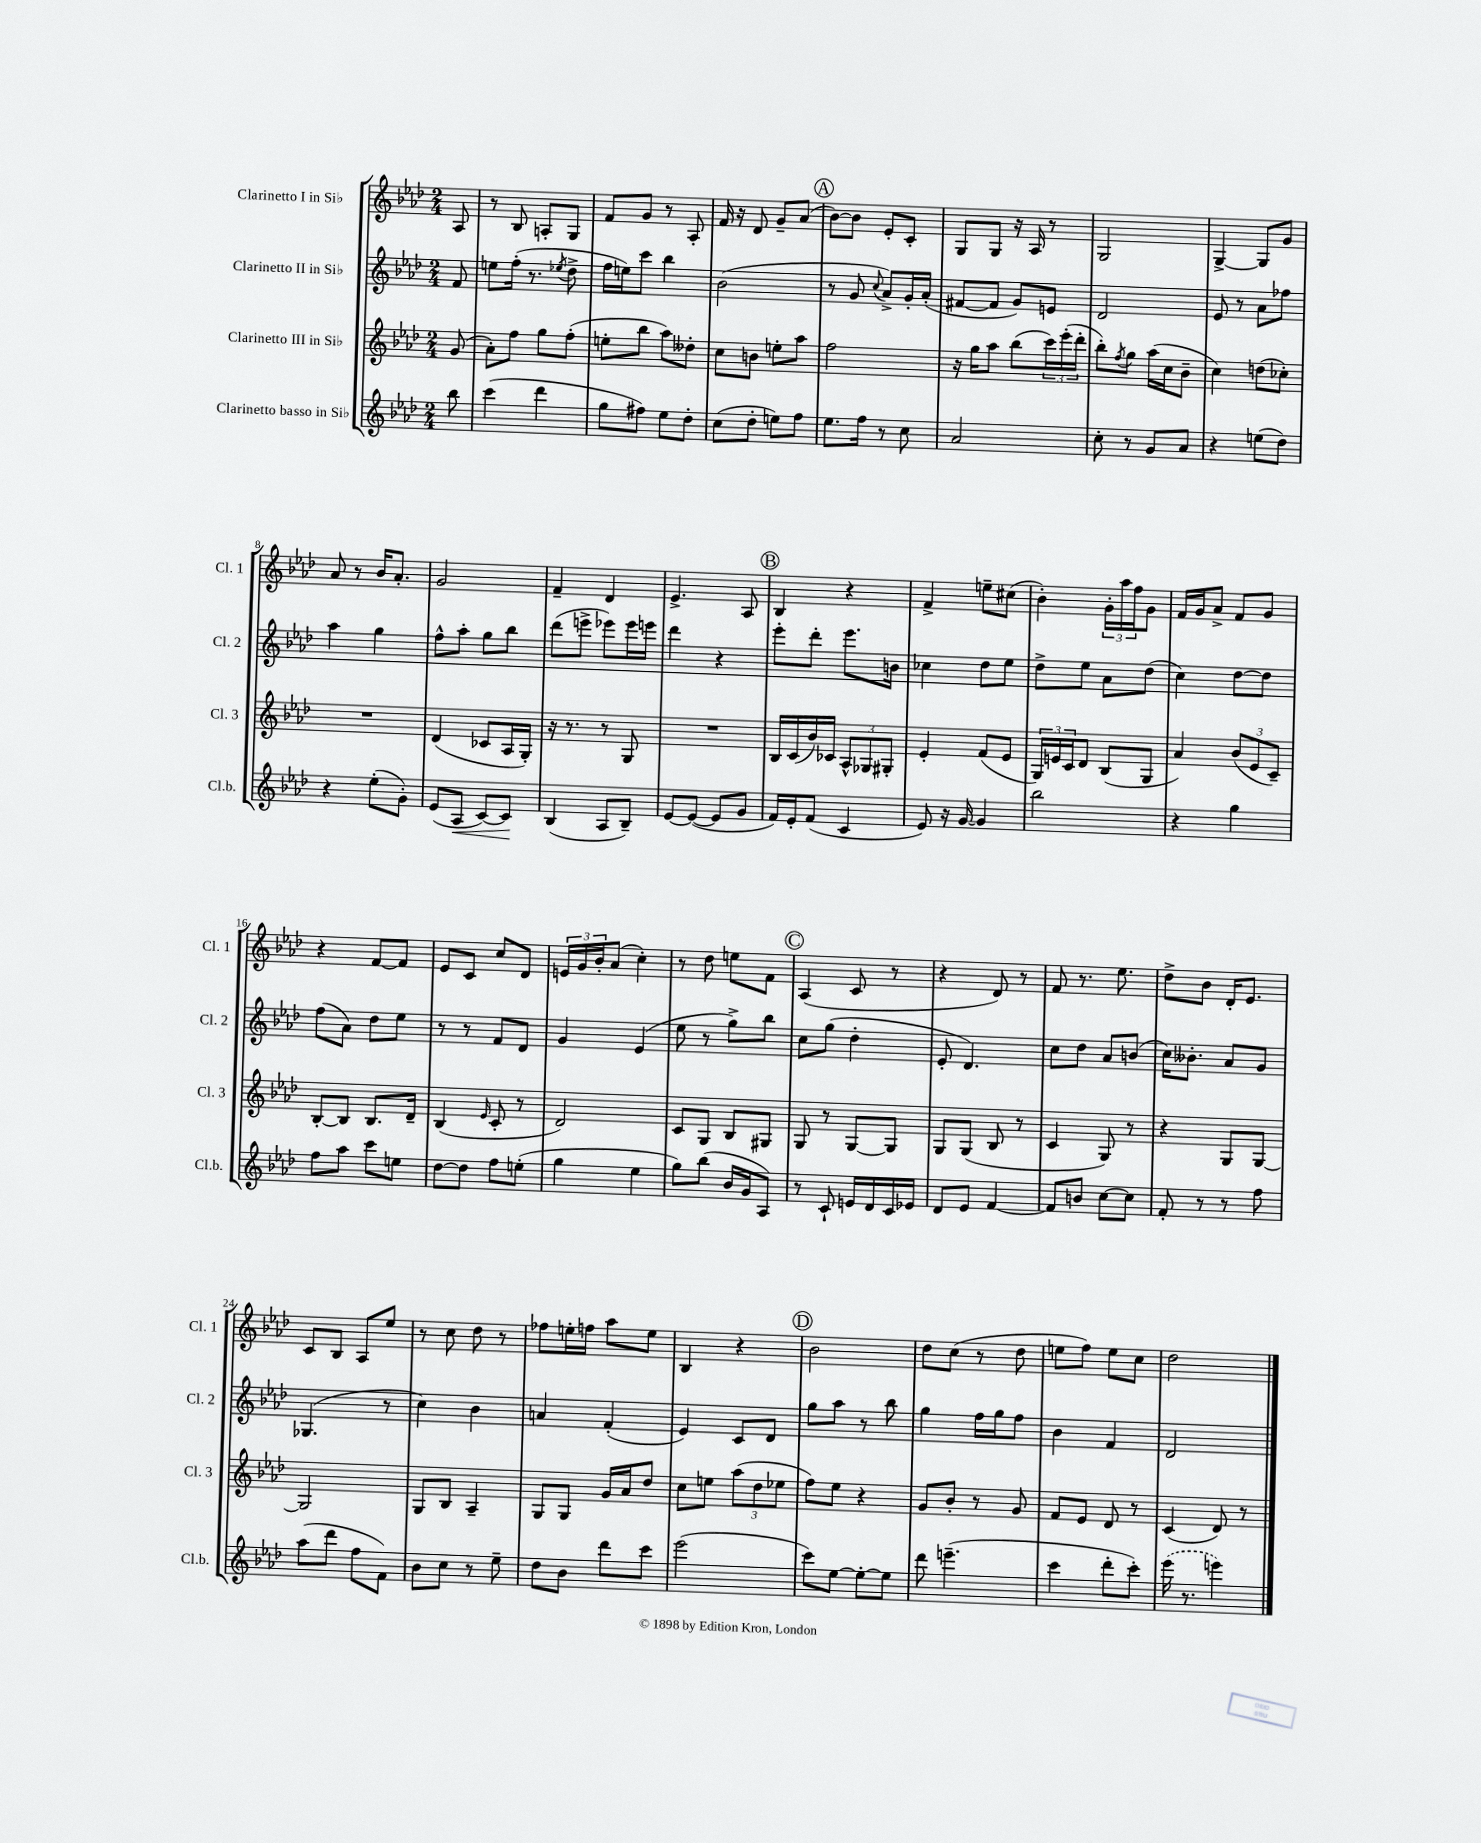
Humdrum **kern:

**kern	**dynam	**kern	**kern	**kern
*part4	*part4	*part3	*part2	*part1
*staff4	*staff4	*staff3	*staff2	*staff1
*I"Clarinetto basso in Si♭	*	*I"Clarinetto III in Si♭	*I"Clarinetto II in Si♭	*I"Clarinetto I in Si♭
*I'Cl.b.	*	*I'Cl. 3	*I'Cl. 2	*I'Cl. 1
*clefG2	*	*clefG2	*clefG2	*clefG2
*k[b-e-a-d-]	*	*k[b-e-a-d-]	*k[b-e-a-d-]	*k[b-e-a-d-]
*M2/4	*	*M2/4	*M2/4	*M2/4
=	=	=	=	=
8bb-\	.	(8g/	8f/	8A-/
=1	=1	=1	=1	=1
(4ccc\	.	8a-'\L)	8een\L	8r
.	.	8ff\J	(16ff'\Jk	8B-/
.	.	.	8.r	.
4ddd-\	.	8gg\L	.	8An'/L
.	.	.	8qee-X/	.
.	.	(8ff'\J	8dd-^\	8G/J
=2	=2	=2	=2	=2
8gg\L	.	8een'\L	16ff\LL	8f/L
.	.	.	16een\J)	.
8ff#X\J)	.	8bb-\J	8ccc\J	8g/J
8ee-\L	.	8aa-\L)	4bb-\	8r
8dd-'\J	.	8dd--X'\J	.	8A-'/
=3	=3	=3	=3	=3
(8cc\L	.	8cc\L	(2b-\	16f/
.	.	.	.	16r
8dd-'\J	.	8bn\J	.	8d-/
8een\L)	.	8een'\L	.	8g~/L
8ff\J	.	8aa-\J	.	(8a-/J
!!LO:REH:place=s1:t=A
=4	=4	=4	=4	=4
8.ee-\L	.	2ff\	8r	[8b-\L)
.	.	.	8g/	8b-\J]
16ff\Jk	.	.	.	.
.	.	.	8qqcc/	.
8r	.	.	8a-^/L)	8e-'/L
8cc\	.	.	16g'/L	8c'/J
.	.	.	(16a-'/JJ	.
=5	=5	=5	=5	=5
2a-/	.	16r	[8f#X/L	8G/L
.	.	16gg\KL	.	.
.	.	8aa-\J	8f#/J]	8G/J
.	.	(8bb-\L	8g/L)	16r
.	.	.	.	16A-/
.	.	24ccc\L)	8en/J	8r
.	.	(24eee-'\	.	.
.	.	24ddd-'\JJ	.	.
=6	=6	=6	=6	=6
8cc'\	.	8bb-'\L)	2d-/	2G/
.	.	8qff/	.	.
8r	.	8gg\J	.	.
8g/L	.	(16aa-\LL	.	.
.	.	16cc\J	.	.
8a-/J	.	8b-~\J	.	.
=7	=7	=7	=7	=7
4r	.	4cc\)	8e-/	[4G^/
.	.	.	8r	.
(8een\L	.	(8ddn\L	8a-\L	8G/L]
8dd-\J)	.	8cc-X'\J)	8ff-X\J	8g/J
!!LO:LB:g=z
=8	=8	=8	=8	=8
4r	.	2r	4aa-\	8a-/
.	.	.	.	8r
(8ee-'\L	.	.	4gg\	16b-/KL
.	.	.	.	8.a-'/J
8g'\J)	.	.	.	.
=9	=9	=9	=9	=9
(8e-/L	.	(4d-/	8ff^^\L	2g/
!	!LO:HP:b	!	!	!
8A-/J	<	.	8aa-'\J	.
[8c/L)	.	8c-X/L	8gg\L	.
8c/J]	.	16A-/L	8bb-\J	.
.	.	16G'/JJ)	.	.
.	[	.	.	.
=10	=10	=10	=10	=10
(4B-/	.	16r	(8ddd-\L	4f~/
.	.	8.r	.	.
.	.	.	8eeen^\J	.
8A-/L	.	8r	8eee-X\L)	4d-/
8B-~/J)	.	8G/	16eee-\L	.
.	.	.	16eeen\JJ	.
=11	=11	=11	=11	=11
[8e-/L	.	2r	4ddd-\	4.e-^/
(8e-/J_	.	.	.	.
8e-/L]	.	.	4r	.
8g/J	.	.	.	8A-/
!!LO:REH:place=s1:t=B
=12	=12	=12	=12	=12
16f/LL)	.	16B-/LL	8eee-'\L	4B-/
16e-'/J	.	(16c/	.	.
(8f/J	.	16b-/)	8ddd-'\J	.
.	.	16c-X/JJ	.	.
4c/	.	12A-^^/L	8.eee-\L	4r
.	.	12G-X/	.	.
.	.	12G#X'/J	.	.
.	.	.	16bn\Jk	.
=13	=13	=13	=13	=13
8e-/)	.	4e-'/	4cc-X\	4f^/
16r	.	.	.	.
[16g/	.	.	.	.
4g/]	.	(8f/L	8dd-\L	8een~\L
.	.	8e-/J	8ee-\J	(8cc#X\J
=14	=14	=14	=14	=14
2bb-\	.	24G/LL)	8dd-^\L	4b-'\)
.	.	24en/	.	.
.	.	24c/J	.	.
.	.	8d-/J	8ee-\J	.
.	.	(8B-/L	8a-\L	24g'\LL
.	.	.	.	24aa-\
.	.	.	.	24ff\J
.	.	8G/J	(8dd-\J	8g\J
=15	=15	=15	=15	=15
4r	.	4a-/)	4cc\)	16f/LL
.	.	.	.	16g/J
.	.	.	.	8a-^/J
4gg\	.	(12b-/L	[8dd-\L	8f/L
.	.	12e-/	.	.
.	.	.	8dd-\J]	8g/J
.	.	12c~/J)	.	.
!!LO:LB:g=z
=16	=16	=16	=16	=16
8ff\L	.	[8B-'/L	(8ff\L	4r
8aa-\J	.	8B-/J]	8a-\J)	.
8ccc\L	.	8.B-/L	8dd-\L	[8f/L
8een\J	.	.	8ee-\J	8f/J]
.	.	16d-~/Jk	.	.
=17	=17	=17	=17	=17
[8dd-\L	.	(4B-/	8r	8e-/L
8dd-\J]	.	.	8r	8c/J
.	.	16qqe-/	.	.
8ff\L	.	8c'/	8f/L	8cc/L
(8een'\J	.	8r	8d-/J	8d-/J
=18	=18	=18	=18	=18
4gg\	.	2d-/)	4g/	24en/LL
.	.	.	.	24g/
.	.	.	.	24b-'/J
.	.	.	.	(8a-/J
4ee-\	.	.	(4e-/	4cc'\)
=19	=19	=19	=19	=19
8gg\L)	.	8c/L	8ee-\	8r
(8bb-\J	.	8G/J	8r	8dd-\
16b-/LL	.	8B-/L	8gg^\L)	8een\L
16g/J	.	.	.	.
8A-/J)	.	8G#X/J	8bb-\J	8f\J
!!LO:REH:place=s1:t=C
=20	=20	=20	=20	=20
8r	.	8G/	8cc\L	(4A-/
8c`/	.	8r	(8gg\J	.
16en/LL	.	[8G/L	4dd-'\	8c/
16d-/	.	.	.	.
16c/	.	8G/J]	.	8r
16e-X/JJ	.	.	.	.
=21	=21	=21	=21	=21
8d-/L	.	8G/L	8e-'/	4r
8e-/J	.	(8G/J	4.d-/)	.
[4f/	.	8B-/	.	8d-/)
.	.	8r	.	8r
=22	=22	=22	=22	=22
8f/L]	.	4c/	8cc\L	8f/
8bn/J	.	.	8dd-\J	8.r
[8cc\L	.	8G/)	8a-/L	.
.	.	.	.	8.ee-\
8cc\J]	.	8r	(8bn/J	.
=23	=23	=23	=23	=23
8f'/	.	4r	16cc\KL)	8dd-^\L
.	.	.	8.b--X'\J	.
8r	.	.	.	8b-\J
8r	.	8G/L	8a-/L	16d-'/KL
.	.	.	.	8.e-/J
8ff\	.	[8G/J	8g/J	.
!!LO:LB:g=z
=24	=24	=24	=24	=24
(8aa-\L	.	2G/]	(4.G-X/	8c/L
8ddd-\J	.	.	.	8B-/J
8ff\L	.	.	.	8A-/L
8f\J)	.	.	8r	8ee-/J
=25	=25	=25	=25	=25
8b-\L	.	8G/L	4cc\)	8r
8cc\J	.	8B-/J	.	8cc\
8r	.	4A-~/	4b-\	8dd-\
8ee-~\	.	.	.	8r
=26	=26	=26	=26	=26
8dd-\L	.	8G/L	4an/	8ff-X\L
8b-\J	.	8G/J	.	16een'\L
.	.	.	.	16ffn\JJ
8ddd-\L	.	16g/LL	(4f'/	8aa-\L
.	.	16a-/J	.	.
8ccc\J	.	8dd-/J	.	8ee\J
=27	=27	=27	=27	=27
(2eee-\	.	8cc\L	4e-/)	4B-/
.	.	8een\J	.	.
.	.	(12aa-\L	8c/L	4r
.	.	12dd-\	.	.
.	.	.	8d-/J	.
.	.	12ee-X\J	.	.
!!LO:REH:place=s1:t=D
=28	=28	=28	=28	=28
8ccc\L)	.	8ff\L)	8gg\L	2b-\
[8ee-\J	.	8ee-\J	8aa-\J	.
8ee-'\L_	.	4r	8r	.
8ee-\J]	.	.	8bb-\	.
=29	=29	=29	=29	=29
8ddd-\	.	8g/L	4gg\	8dd-\L
(4.eeen~\	.	8b-'/J	.	(8cc\J
.	.	8r	16ff\LL	8r
.	.	.	16gg\J	.
.	.	8g/	8ff\J	8dd-\
=30	=30	=30	=30	=30
4ccc\	.	8f/L	4b-\	8een\L
.	.	8e-/J	.	8ff\J)
8ddd-'\L	.	8d-/	4f/	8ee\L
8ccc'\J)	.	8r	.	8cc\J
=31	=31	=31	=31	=31
(16eee-\	.	(4c/	2d-/	2dd-\
8.r	.	.	.	.
4eeen\)	.	8d-/)	.	.
.	.	8r	.	.
==	==	==	==	==
*-	*-	*-	*-	*-
